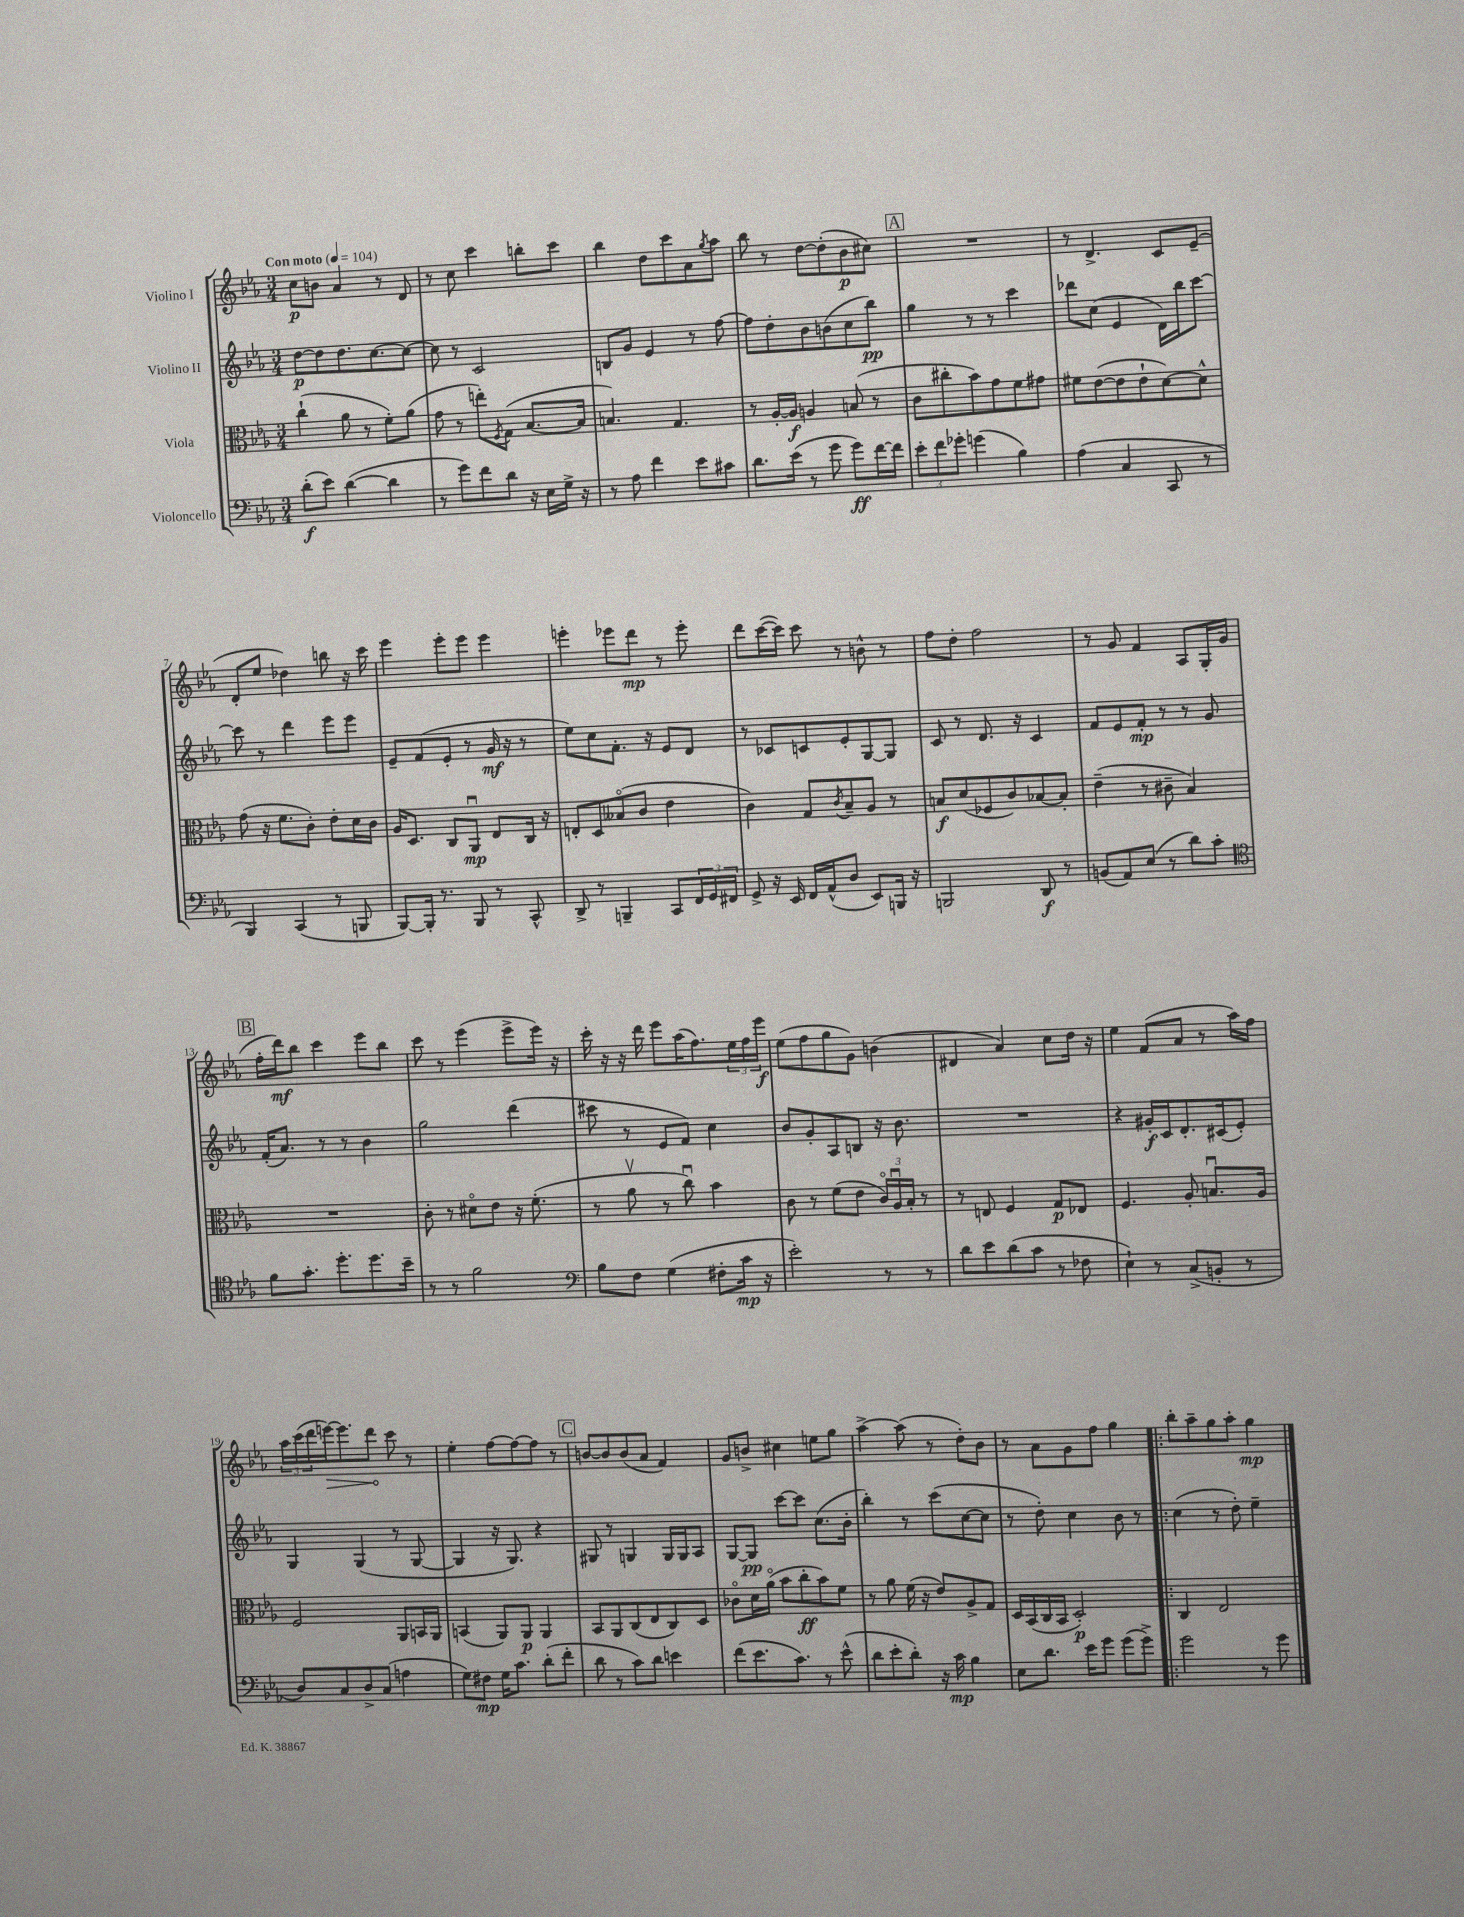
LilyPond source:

<<
\new StaffGroup <<
\new Staff = "s0" \with { instrumentName = "Violino I" } {
    \clef treble \key ees \major \numericTimeSignature \time 3/4 \tempo "Con moto" 4 = 104
    c''8\p b'8 aes'4 r8 d'8 |
    r8 c''8 c'''4 b''8-. c'''8 |
    bes''4 d''8 c'''8 aes'8 \acciaccatura { g''8 } aes''8 |
    bes''8 r8 d''8~ d''8-.( bes'8\p cis''8) |
    \mark \markup { \box "A" } R2. |
    r8 d'4.-> c'8 ees'8--( |
    d'8-. ees''8 des''4) b''8 r16 c'''16 |
    ees'''4 ees'''8-. ees'''8 ees'''4 |
    e'''4-. ees'''8 d'''8\mp r8 ees'''8-. |
    d'''8 c'''16~( c'''16) c'''8 r8 b'8-^ r8 |
    f''8 d''8-. f''2 |
    r8 g'8 f'4 aes8 g16-. g'16( |
    \mark \markup { \box "B" } f''16-. d'''16\mf) bes''8 c'''4 ees'''8 bes''8 |
    c'''8 r8 ees'''4( ees'''8-> ees'''16) r16 |
    c'''16-. r16 r16 d'''16 ees'''8 aes''16( f''8.) \tuplet 3/2 { ees''16 f''16 ees'''16\f } |
    ees''8( f''8 g''8 g'8) b'4( |
    dis'4 aes'4) c''8 d''16 r16 |
    ees''4 f'8( aes'8 r8 aes''16) f''16 |
    \tuplet 3/2 { aes''16 c'''16( d'''16 } \once \override Hairpin.circled-tip = ##t e'''16~\>) e'''8. d'''8\! c'''8 r8 |
    ees''4-. f''8~ f''8~ f''8 r8 |
    \mark \markup { \box "C" } b'8~ b'8 b'8( aes'8 f'4) |
    g'8 b'8-> cis''4 e''8 g''8 |
    aes''4~-> aes''8( r8 d''8-.) bes'8 |
    r8 aes'8 g'8 f''8 g''4 |
    \bar ".|:" bes''8-. aes''8-- g''8 aes''8-. g''4\mp \bar "|." |
}
\new Staff = "s1" \with { instrumentName = "Violino II" } {
    \clef treble \key ees \major \numericTimeSignature \time 3/4
    d''8~\p d''8 d''8. c''8.~ c''8~ |
    c''8 r8 c'2 |
    b8 g'8 ees'4 r8 f''8~ |
    f''8 d''8-. bes'8 b'8( c''8 bes''8\pp) |
    \mark \markup { \box "A" } g''4 r8 r8 c'''4 |
    des'''8 c''8( ees'4 d'16) bes''16 c'''8~ |
    c'''8 r8 d'''4 ees'''8 ees'''8 |
    ees'8-- f'8( ees'8-. r8 g'16\mf r16 r8 |
    ees''8) c''8 f'8.-. r16 ees'8 d'8 |
    r8 ces'8 c'8 ees'8-. g8~ g8 |
    c'8 r8 d'8. r16 c'4 |
    f'8 ees'8 f'8-.\mp r8 r8 g'8 |
    \mark \markup { \box "B" } f'16-.( aes'8.) r8 r8 bes'4 |
    g''2 d'''4( |
    cis'''8 r8 ees'8 f'8) c''4 |
    bes'8 g'8-. aes8 b8 r16 bes'8. |
    R2. |
    r4 gis'16-.\f c'16 d'8.-. cis'16( ees'8-.) |
    g4 g4( r8 g8~ |
    g4 r16 g8.) r4 |
    \mark \markup { \box "C" } gis8 r8 g4 g16 g16 aes8 |
    g8~ g8\pp c'''8~ c'''8 c''8.( bes'16-. |
    bes''4-.) r8 c'''8( c''8~ c''8 |
    r8 d''8-.) c''4 bes'8 r8 |
    \bar ".|:" c''4( r8 d''8-.) ees''4-- \bar "|." |
}
\new Staff = "s2" \with { instrumentName = "Viola" } {
    \clef alto \key ees \major \numericTimeSignature \time 3/4
    c''4-!( aes'8 r8 f'8-.) aes'8( |
    g'8 r8 e''8-.) \acciaccatura { f8 } g8( bes8.~ bes16 |
    b4.) g4. |
    r8 aes16~-. aes16\f a4 b8( r8 |
    \mark \markup { \box "A" } c'8 cis''8-. bes'8) g'8 f'8 gis'8 |
    fis'8 ees'8~( ees'8 ees'8-! d'8~) d'8-^ |
    g'8( r16 f'8. c'8-.) ees'8-. d'16 c'16 |
    aes16 d8. c8 aes,8\downbow\mp ees8 c16 r16 |
    e8-. d8 beses8\flageolet( c'8 ees'4 |
    c'4) g8 \acciaccatura { c'8 } bes8-- aes8 r8 |
    b8\f d'8( fes8 c'8) bes8~ bes8-. |
    ees'4--( r8 cis'8-- bes4) |
    \mark \markup { \box "B" } R2. |
    c'8-. r8 dis'8\flageolet ees'8 r16 f'8.-.( |
    r8 aes'8\upbow r8 c''8\downbow) bes'4 |
    c'8 r8 f'8( ees'8 \tuplet 3/2 { c'16\flageolet) aes16\downbow bes16-. } r8 |
    r8 e8 f4 g8\p ees8 |
    f4. aes8-. b8.\downbow aes16 |
    f2 aes,8 b,16 aes,16 |
    b,4( aes,8) aes,8\p aes,4 |
    \mark \markup { \box "C" } bes,8 aes,8 c8( ees8 c8) d8 |
    ces'8\flageolet d'16 aes'16\flageolet( bes'8 c''8-.\ff bes'8) f'8 |
    r8 aes'8 f'16( r16 ees'8) aes8-> g8 |
    d16 bes,16( c16 bes,16 d2-.\p) |
    \bar ".|:" c4 ees2 \bar "|." |
}
\new Staff = "s3" \with { instrumentName = "Violoncello" } {
    \clef bass \key ees \major \numericTimeSignature \time 3/4
    d'8-.\f( ees'8) d'4~( d'4 |
    r8 g'8) f'8 d'8 r16 ees16 g16-> r16 |
    r8 aes8 f'4 ees'8 cis'8 |
    d'8. ees'16( r8 g'8 g'8\ff) f'16~ f'16 |
    \mark \markup { \box "A" } \tuplet 3/2 { ees'8-. f'8 ges'8-. } g'4( bes4) |
    aes4( c4 c,8 r8 |
    bes,,4) c,4( r8 b,,8 |
    bes,,8~) bes,,16-. r8. bes,,8 r8 c,8-^ |
    d,8-> r8 b,,4-- c,8 \tuplet 3/2 { f,16 g,16 fis,16 } |
    g,8-> r16 ees,16 f,16 aes,16-^( d8 ees,8) b,,16 r16 |
    b,,2 d,8\f r8 |
    b,8( aes,8) ees8( r8 d'8) c'8-. |
    \mark \markup { \box "B" } \clef tenor f'8 g'8.-. d''8.-. d''8. bes'16-- |
    r8 r8 f'2 |
    \clef bass bes8 f8 g4( fis8-. c'16\mp r16 |
    ees'2-.) r8 r8 |
    d'8 ees'8 d'8( c'8 r8 fes8 |
    ees4-!) r8 c8->( b,8-. r8 |
    d8) c8 d8-> c8( a4 |
    g8) fis8\mp g16 c'8. d'8-.( f'8-. |
    \mark \markup { \box "C" } d'8 r8 c'8) d'8 e'4 |
    f'8( ees'8. c'8.) r8 ees'8-^( |
    d'8 ees'8-. d'8-.) r16 c'16\mp bes4 |
    ees8 d'8. ees'16 g'8 g'8( g'8->) |
    \bar ".|:" g'2 r8 g'8 \bar "|." |
}
>>
>>
